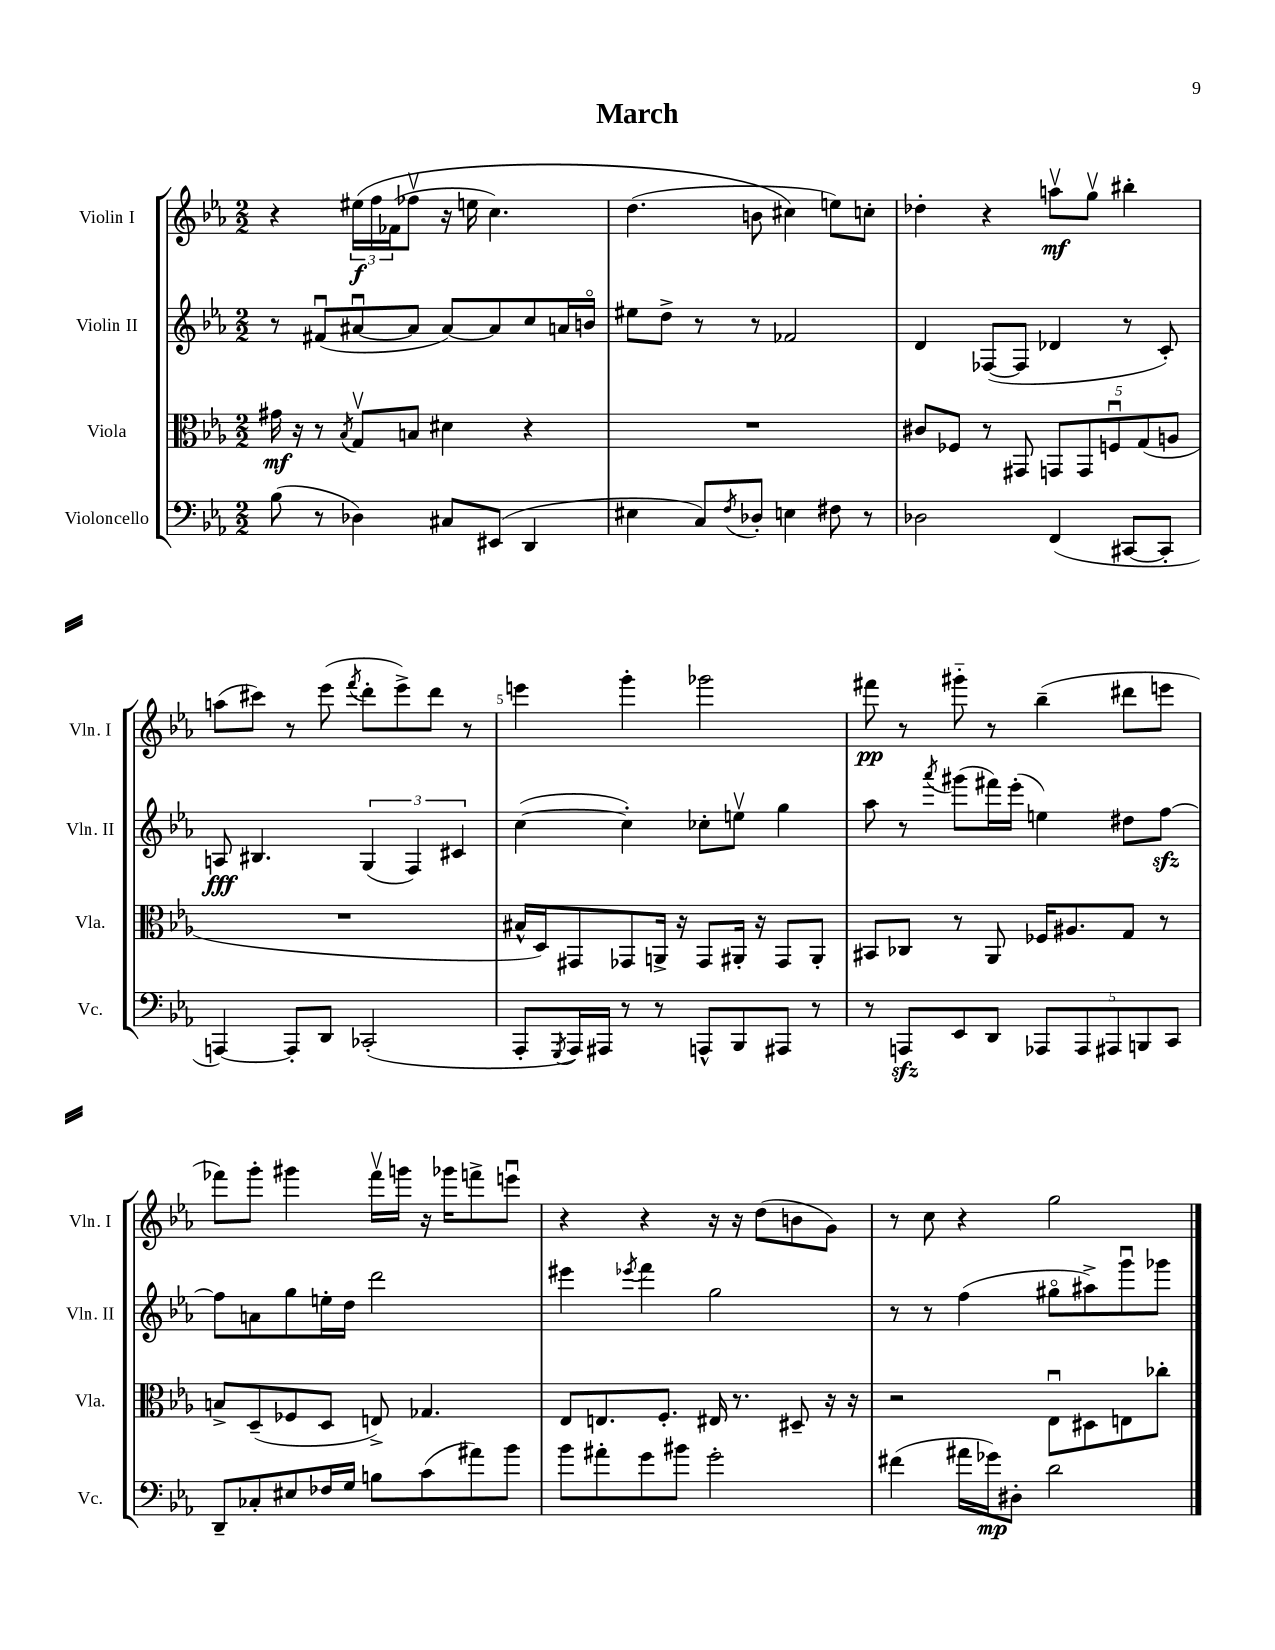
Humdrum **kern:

**kern	**dynam	**kern	**dynam	**kern	**dynam	**kern	**dynam
*part4	*part4	*part3	*part3	*part2	*part2	*part1	*part1
*staff4	*staff4	*staff3	*staff3	*staff2	*staff2	*staff1	*staff1
*I"Violoncello	*	*I"Viola	*	*I"Violin II	*	*I"Violin I	*
*I'Vc.	*	*I'Vla.	*	*I'Vln. II	*	*I'Vln. I	*
*clefF4	*	*clefC3	*	*clefG2	*	*clefG2	*
*k[b-e-a-]	*	*k[b-e-a-]	*	*k[b-e-a-]	*	*k[b-e-a-]	*
*M2/2	*	*M2/2	*	*M2/2	*	*M2/2	*
=1	=1	=1	=1	=1	=1	=1	=1
(8B-\	.	16g#X\	mf	8r	.	4r	.
.	.	16r	.	.	.	.	.
8r	.	8r	.	(8f#Xu/L	.	.	.
.	.	8qB-/	.	.	.	.	.
4D-X\)	.	8Gv/L	.	[8a#Xu/	.	(24ee#X\LL	f
.	.	.	.	.	.	24ff\	.
.	.	.	.	.	.	(24f-X\J	.
.	.	8Bn/J	.	8a#/J]	.	8ff-Xv\J	.
8C#X/L	.	4d#X\	.	[8a#/L)	.	16r	.
.	.	.	.	.	.	16een\	.
(8EE#X/J	.	.	.	8a#/]	.	4.cc\)	.
4DD/	.	4r	.	8cc/	.	.	.
.	.	.	.	16an/L	.	.	.
.	.	.	.	16bn/JJ	.	.	.
=2	=2	=2	=2	=2	=2	=2	=2
4E#X\	.	1r	.	8ee#X\L	.	(4.dd\	.
.	.	.	.	8dd^\J	.	.	.
8C/L)	.	.	.	8r	.	.	.
8qF/	.	.	.	.	.	.	.
8D-X'/J	.	.	.	8r	.	8bn\	.
4En\	.	.	.	2f-X/	.	4cc#X\)	.
8F#X\	.	.	.	.	.	8een\L)	.
8r	.	.	.	.	.	8ccn'\J	.
=3	=3	=3	=3	=3	=3	=3	=3
2D-X\	.	8c#X/L	.	4d/	.	4dd-X'\	.
.	.	8F-X/J	.	.	.	.	.
.	.	8r	.	([8F-X/L	.	4r	.
.	.	8GG#X/	.	8F-/J]	.	.	.
(4FF/	.	10GGn/L	.	4d-X/	.	8aanv\L	mf
.	.	10GG/	.	.	.	.	.
.	.	.	.	.	.	8ggv\J	.
.	.	10Fnu/	.	.	.	.	.
[8CC#X/L	.	.	.	8r	.	4bb#X'\	.
.	.	(10G/	.	.	.	.	.
8CC#'/J]	.	.	.	8c'/)	.	.	.
.	.	10An/J	.	.	.	.	.
!!LO:LB:g=z
=4	=4	=4	=4	=4	=4	=4	=4
[4AAAn/)	.	1r	.	8An/	fff	(8aan\L	.
.	.	.	.	4.B#X/	.	8ccc#X\J)	.
8AAA'/L]	.	.	.	.	.	8r	.
8DD/J	.	.	.	.	.	(8eee-\	.
.	.	.	.	.	.	8qfff/	.
(2CC-X'/	.	.	.	(6G/	.	8ddd'\L	.
.	.	.	.	.	.	8eee-^\)	.
.	.	.	.	6F/)	.	.	.
.	.	.	.	.	.	8ddd\J	.
.	.	.	.	6c#X/	.	.	.
.	.	.	.	.	.	8r	.
=5	=5	=5	=5	=5	=5	=5	=5
8AAA-'/L	.	16B#X^^/LL	.	([4cc\	.	4eeen\	.
.	.	16D/J)	.	.	.	.	.
8qGGG/	.	.	.	.	.	.	.
16AAA-/L)	.	8GG#X/	.	.	.	.	.
16AAA#X/JJ	.	.	.	.	.	.	.
8r	.	8GG-X/	.	4cc'\])	.	4ggg'\	.
8r	.	16AAn^/Jk	.	.	.	.	.
.	.	16r	.	.	.	.	.
8AAAn^^/L	.	8GG-/L	.	8cc-X'\L	.	2ggg-X\	.
8BBB-/	.	16AA#X'/Jk	.	8eenv\J	.	.	.
.	.	16r	.	.	.	.	.
8AAA#X/J	.	8GG-/L	.	4gg\	.	.	.
8r	.	8AA#'/J	.	.	.	.	.
=6	=6	=6	=6	=6	=6	=6	=6
8r	.	8BB#X/L	.	8aa-\	.	8fff#X\	pp
8AAAnzz/L	.	8C-X/J	.	8r	.	8r	.
.	.	.	.	8qaaa-/	.	.	.
8EE-/	.	8r	.	(8ggg#X\L	.	8ggg#X\	.
8DD/J	.	8AA-/	.	16fff#X\L)	.	8r	.
.	.	.	.	(16eee-'\JJ	.	.	.
10AAA-X/L	.	16F-X/KL	.	4een\)	.	(4bb-~\	.
.	.	8.A#X/	.	.	.	.	.
10AAA-/	.	.	.	.	.	.	.
10AAA#X/	.	.	.	.	.	.	.
.	.	8G/J	.	8dd#X\L	.	8ddd#X\L	.
10BBBn/	.	.	.	.	.	.	.
.	.	8r	.	[8ffzz\J	.	8eeen\J	.
10CC/J	.	.	.	.	.	.	.
!!LO:LB:g=z
=7	=7	=7	=7	=7	=7	=7	=7
8DD~/L	.	8Bn^/L	.	8ff\L]	.	8fff-X\L)	.
8C-X'/	.	(8D~/	.	8an\	.	8ggg'\J	.
8E#X/	.	8F-X/	.	8gg\	.	4ggg#X\	.
16F-X/L	.	8D/J	.	16een'\L	.	.	.
16G/JJ	.	.	.	16dd\JJ	.	.	.
8Bn\L	.	8En^/)	.	2ddd\	.	16fff-v\LL	.
.	.	.	.	.	.	16gggn\JJ	.
(8c\	.	4.G-X/	.	.	.	16r	.
.	.	.	.	.	.	16ggg-X\KL	.
8a#X\)	.	.	.	.	.	8fffn^\	.
8b-\J	.	.	.	.	.	8eeenu\J	.
=8	=8	=8	=8	=8	=8	=8	=8
8b-\L	.	8E-/L	.	4eee#X\	.	4r	.
8a#X'\	.	8.En/	.	.	.	.	.
.	.	.	.	8qeee-X/	.	.	.
8g\	.	.	.	4fff\	.	4r	.
.	.	8.F'/J	.	.	.	.	.
8b#X\J	.	.	.	.	.	.	.
2g'\	.	16E#X/	.	2gg\	.	16r	.
.	.	8.r	.	.	.	16r	.
.	.	.	.	.	.	(8dd\L	.
.	.	8D#X~/	.	.	.	8bn\	.
.	.	16r	.	.	.	8g\J)	.
.	.	16r	.	.	.	.	.
=9	=9	=9	=9	=9	=9	=9	=9
(4f#X\	.	2r	.	8r	.	8r	.
.	.	.	.	8r	.	8cc\	.
16a#X\LL	.	.	.	(4ff\	.	4r	.
16g-X\J)	mp	.	.	.	.	.	.
8D#X'\J	.	.	.	.	.	.	.
2d\	.	8E-u\L	.	8gg#X\L	.	2gg\	.
.	.	8D#X\	.	8aa#X^\)	.	.	.
.	.	8En\	.	8gggu\	.	.	.
.	.	8cc-X'\J	.	8ggg-X\J	.	.	.
==	==	==	==	==	==	==	==
*-	*-	*-	*-	*-	*-	*-	*-
